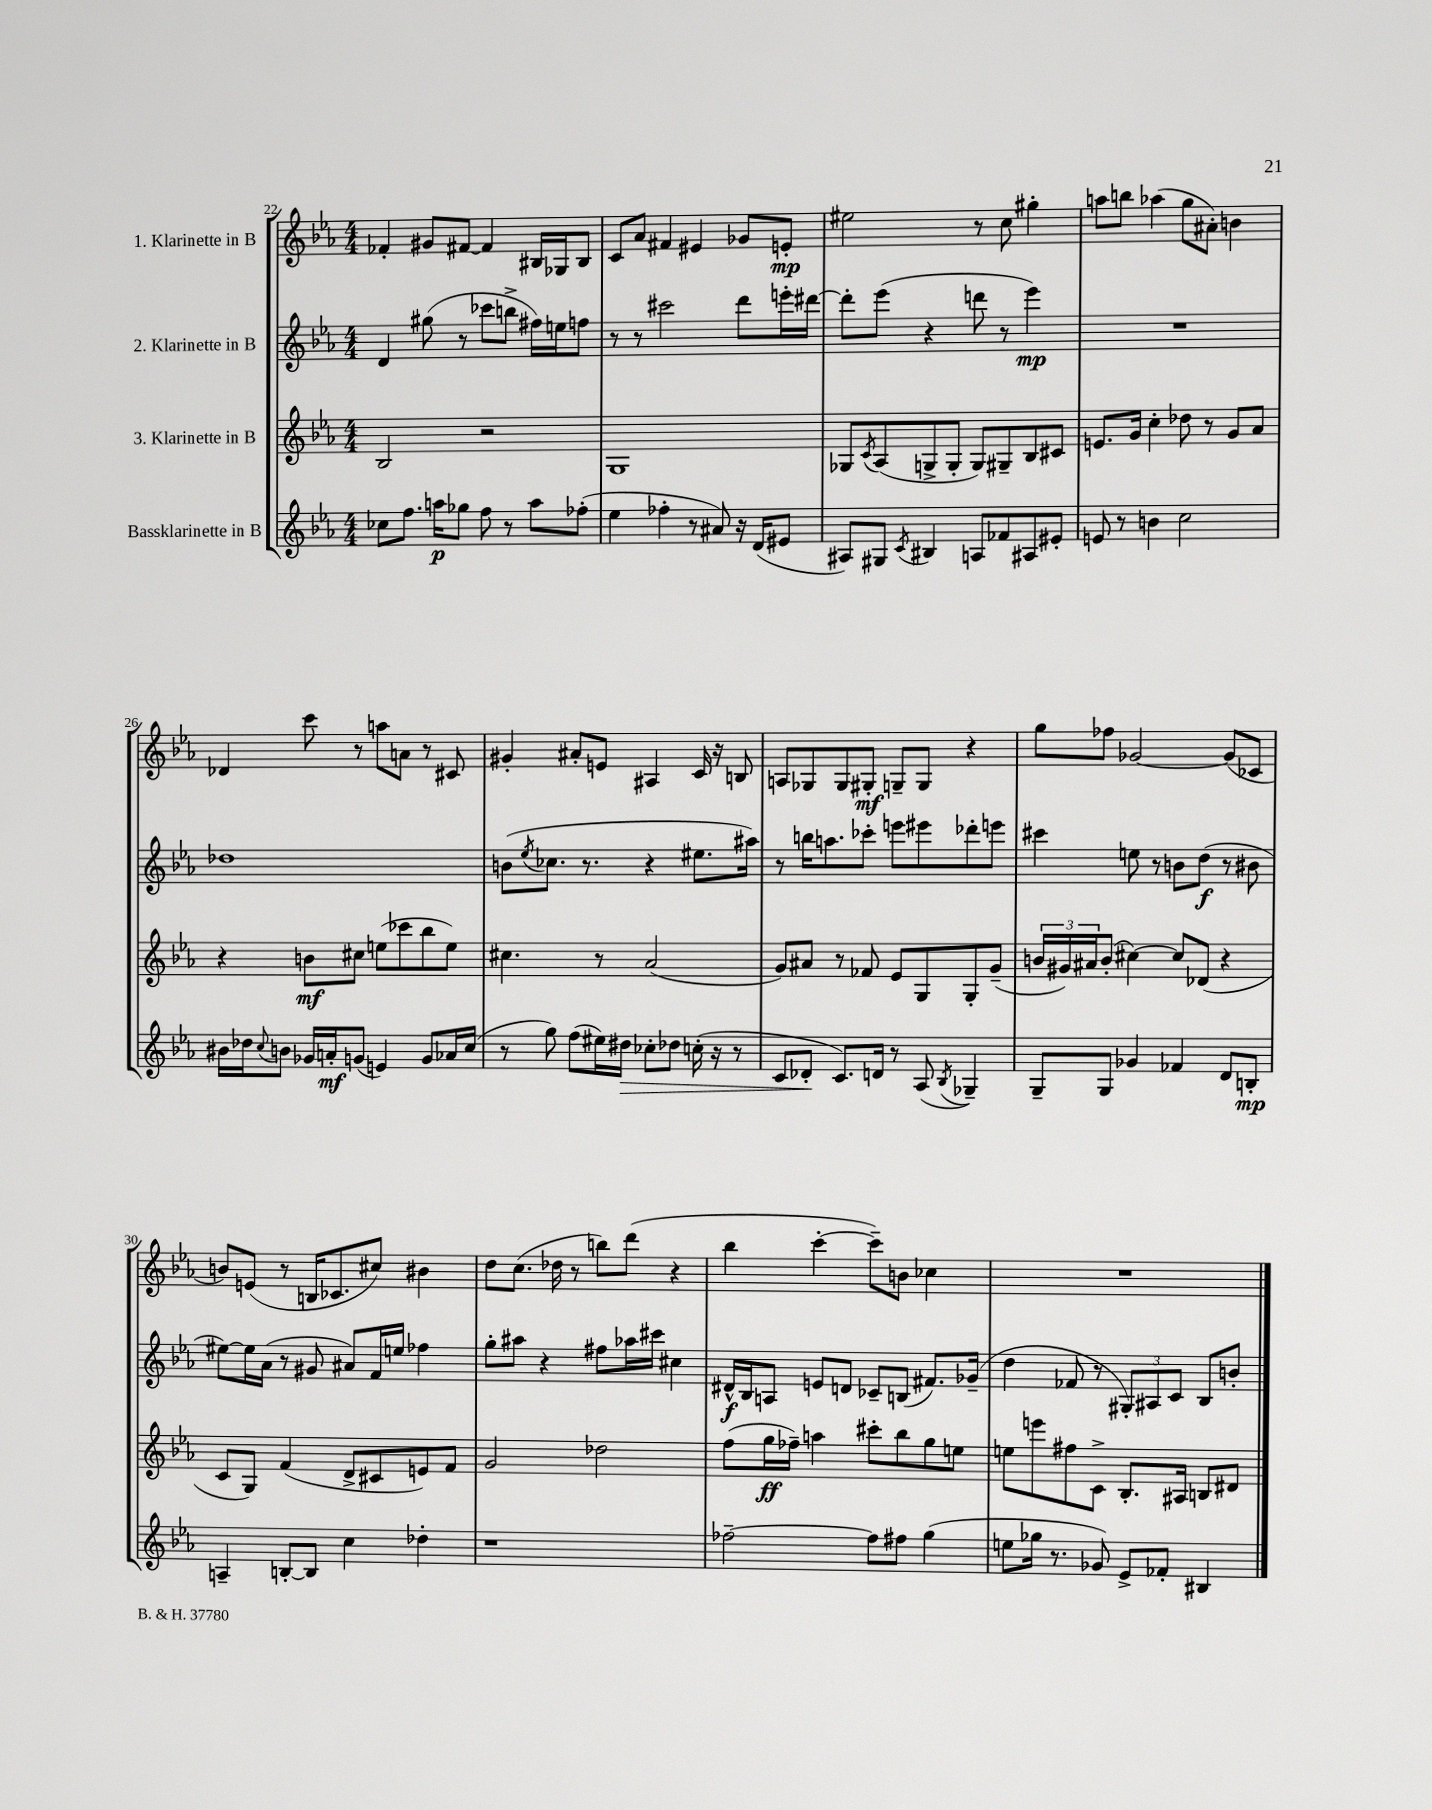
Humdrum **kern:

**kern	**kern	**kern	**kern
*staff4	*staff3	*staff2	*staff1
*clefG2	*clefG2	*clefG2	*clefG2
*k[b-e-a-]	*k[b-e-a-]	*k[b-e-a-]	*k[b-e-a-]
*M4/4	*M4/4	*M4/4	*M4/4
8cc-\L	2B-/	4d/	4f-'/
8.ff\J	.	.	.
.	.	(8gg#\	8g#/L
16aa\LK	.	.	.
8gg-\J	.	8r	[8f#/J
8ff\	2r	8ccc-\L	4f#/]
8r	.	8bb^\J	.
8aa\L	.	16ff#\LL)	16B#/LL
.	.	16ee\J	16G-/J
(8ff-'\J	.	8ff\J	8B#/J
=	=	=	=
4ee-\	1G	8r	8c/L
.	.	8r	8a-/J
4ff-'\	.	2ccc#\	4f#/
8r	.	.	4e#/
8a#/)	.	.	.
16r	.	8ddd\L	8g-/L
(16d/LK	.	.	.
8e#/J	.	16eee'\L	8e'/J
.	.	[16ddd#\JJ	.
=	=	=	=
8A#/L)	8G-/L	8ddd#'\]L	2ee#\
.	8qc/	.	.
8G#/J	(8A-/	(8eee-\J	.
8qc/	.	.	.
4B#/	8G^/	4r	.
.	8G'/J	.	.
8A/L	8G/L)	8ddd\	8r
8f-/	8G#~/	8r	8cc\
8A#/	8B-/	4eee-\)	4gg#'\
8e#'/J	8c#/J	.	.
=	=	=	=
8e/	8.e/L	1r	8aa\L
8r	.	.	8bb\J
.	16g/Jk	.	.
4b\	4cc'\	.	(4aa-\
2cc\	8dd-\	.	8gg\L
.	8r	.	8a#'\J)
.	8g/L	.	4b\
.	8a-/J	.	.
=	=	=	=
16b#\LL	4r	1dd-	4d-/
16dd-\J	.	.	.
8qqcc/	.	.	.
8b\J	.	.	.
16g-/LL	8b\L	.	8ccc\
16a'/J	.	.	.
(8g/J	8cc#\J	.	8r
4e/)	(8ee\L	.	8aa\L
.	8ccc-\	.	8a\J
8g/L	8bb-\	.	8r
16a-/L	8ee\J)	.	8c#/
(16cc/JJ	.	.	.
=	=	=	=
8r	4.cc#\	(8b\L	4g#'/
.	.	8qee-/	.
8gg\)	.	8.cc-\J	.
(8ff\L	.	.	8a#'/L
.	.	8.r	.
16ee#\L)	8r	.	8e/J
16dd#\JJ	.	.	.
8cc-'\L	(2a-/	4r	4A#/
8dd-\J	.	.	.
(16cc'\	.	8.ee#\L	16c/
16r	.	.	16r
8r	.	.	8B/
.	.	16aa#\Jk)	.
=	=	=	=
8c/L	8g/L)	8r	8A/L
8d-'/J	8a#/J	16bb\LK	8G-/
.	.	8.aa\	.
8.c/L)	8r	.	8G-/
.	8f-/	8ccc-'\J	8G#'/J
16d/Jk	.	.	.
8r	8e-/L	8eee\L	8G~/L
(8A-/	8G/	8eee#\	8G/J
8qB-/	.	.	.
4G-~/)	8G'/	8ddd-'\	4r
.	(8g~/J	8eee\J	.
=	=	=	=
8G~/L	24b/LL	4ccc#\	8gg\L
.	24g#/)	.	.
.	24a#/J	.	.
8G/J	(8b'/J	.	8ff-\J
4g-/	[4cc#\)	8ee\	[2g-/
.	.	8r	.
4f-/	8cc#/]L	8b\L	.
.	(8d-/J	(8dd\J	.
8d/L	4r	8r	(8g-/]L
8B'/J	.	8b#\	8c-/J
=	=	=	=
4A~/	8c/L	[8ee#\L)	8b/L)
.	8G/J)	16ee#\]L	(8e/J
.	.	(16a-\JJ	.
[8B'/L	(4f/	8r	8r
8B/]J	.	8g#/	16B/LK
.	.	.	8.c-/
4cc\	8d^/L	8a#/L)	.
.	8c#/	16f/L	8cc#/J)
.	.	16ee/JJ	.
4dd-'\	8e/)	4ff-\	4b#\
.	8f/J	.	.
=	=	=	=
1r	2g/	8gg'\L	8dd\L
.	.	8aa#\J	(8.cc\J
.	.	4r	.
.	.	.	16dd-\
.	.	.	8r
.	2dd-\	8ff#\L	8bb\L)
.	.	16aa-\L	(8ddd\J
.	.	16ccc#\JJ	.
.	.	4cc#\	4r
=	=	=	=
[2ff-~\	(8ff\L	16d#^^/LL	4bb-\
.	.	16B-/J	.
.	16gg\L	8A/J	.
.	16ff-~\JJ)	.	.
.	4aa\	8e/L	[4ccc'\
.	.	8d/J	.
8ff-\]L	8ccc#'\L	8c-~/L	8ccc~\]L)
8ff#\J	8bb-\	(8B/J	8b\J
(4gg\	8gg\	8.f#/L)	4cc-\
.	8ee\J	.	.
.	.	(16g-~/Jk	.
=	=	=	=
8ee\L	8ee\L	4dd\	1r
16gg-\Jk	8eee\	.	.
8.r	.	.	.
.	8ff#\	8f-/	.
8g-/)	8c^\J	8r	.
8e-^/L	8.B-'/L	12G#'/L)	.
.	.	12A#/	.
8f-'/J	.	.	.
.	.	12c/J	.
.	16A#/Jk	.	.
4B#/	8B/L	8B-/L	.
.	8d#/J	8b'/J	.
==	==	==	==
*-	*-	*-	*-
